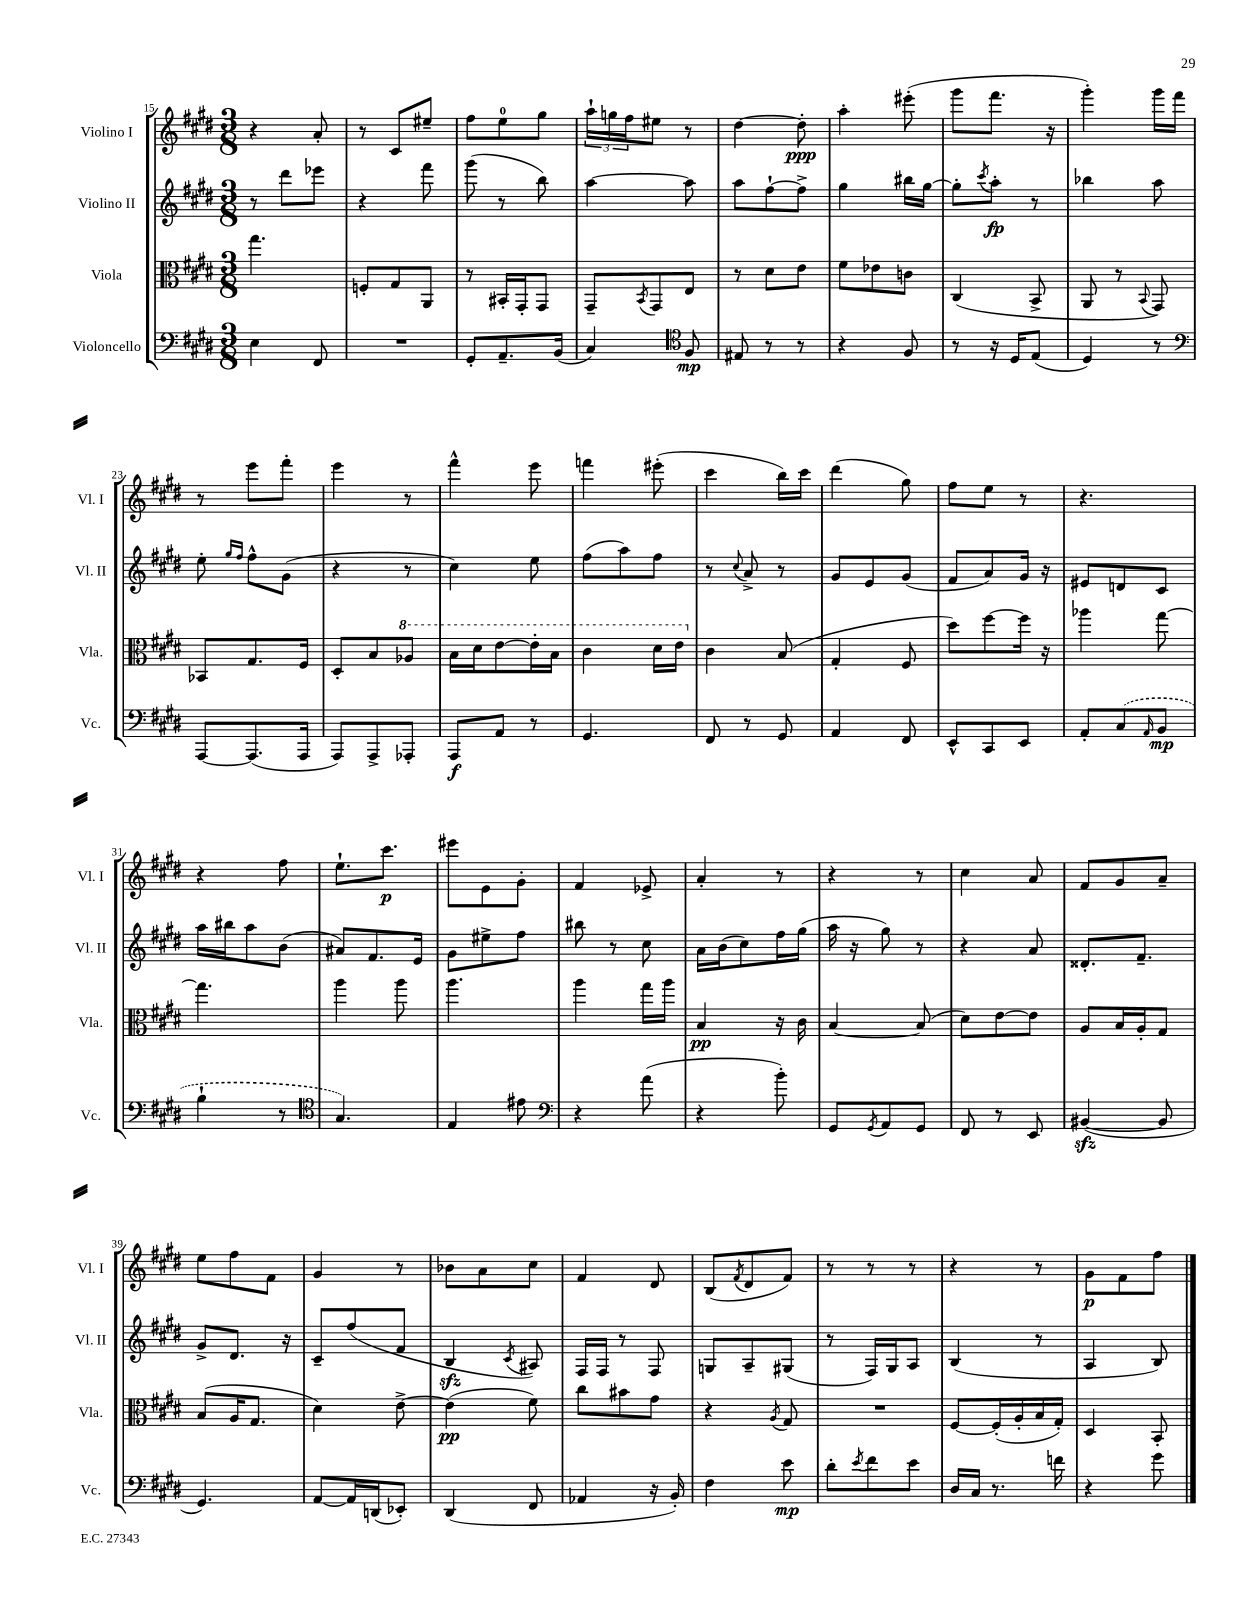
<<
\new StaffGroup <<
\new Staff = "s0" \with { instrumentName = "Violino I" shortInstrumentName = "Vl. I" } {
    \clef treble \key e \major \numericTimeSignature \time 3/8
    r4 a'8-. |
    r8 cis'8 eis''8-- |
    fis''8 e''8-0 gis''8 |
    \tuplet 3/2 { a''16-! g''16 fis''16 } eis''8 r8 |
    dis''4~ dis''8-.\ppp |
    a''4-. eis'''8-.( |
    gis'''8 fis'''8. r16 |
    gis'''4-.) gis'''16 fis'''16 |
    r8 e'''8 fis'''8-. |
    e'''4 r8 |
    fis'''4-^ e'''8 |
    f'''4 eis'''8-.( |
    cis'''4 b''16) cis'''16 |
    dis'''4( gis''8) |
    fis''8 e''8 r8 |
    r4. |
    r4 fis''8 |
    e''8.-! cis'''8.\p |
    eis'''8 e'8 gis'8-. |
    fis'4 ees'8-> |
    a'4-. r8 |
    r4 r8 |
    cis''4 a'8 |
    fis'8 gis'8 a'8-- |
    e''8 fis''8 fis'8 |
    gis'4 r8 |
    bes'8 a'8 cis''8 |
    fis'4 dis'8 |
    b8( \acciaccatura { fis'8 } dis'8 fis'8) |
    r8 r8 r8 |
    r4 r8 |
    gis'8\p fis'8 fis''8 \bar "|." |
}
\new Staff = "s1" \with { instrumentName = "Violino II" shortInstrumentName = "Vl. II" } {
    \clef treble \key e \major \numericTimeSignature \time 3/8
    r8 dis'''8 ees'''8 |
    r4 fis'''8 |
    gis'''8( r8 b''8) |
    a''4~ a''8 |
    a''8 fis''8~-! fis''8-> |
    gis''4 bis''16 gis''16~ |
    gis''8-. \acciaccatura { cis'''8 } a''8-.\fp r8 |
    bes''4 a''8 |
    e''8-. \grace { gis''16 fis''16 } fis''8-^ gis'8( |
    r4 r8 |
    cis''4) e''8 |
    fis''8( a''8) fis''8 |
    r8 \appoggiatura { cis''8 } a'8-> r8 |
    gis'8 e'8 gis'8( |
    fis'8 a'8) gis'16 r16 |
    eis'8 d'8 cis'8 |
    a''16 bis''16 a''8 b'8( |
    ais'8) fis'8. e'16 |
    gis'8 eis''8-> fis''8 |
    bis''8 r8 cis''8 |
    a'16 b'16( cis''8) fis''16 gis''16( |
    a''16 r16 gis''8) r8 |
    r4 a'8 |
    disis'8.-. fis'8.-- |
    gis'8-> dis'8. r16 |
    cis'8-- fis''8( fis'8 |
    b4\sfz \acciaccatura { cis'8 } ais8) |
    fis16 fis16 r8 fis8 |
    g8 a8-- gis8( |
    r8 fis16) gis16 a8 |
    b4( r8 |
    a4 b8) \bar "|." |
}
\new Staff = "s2" \with { instrumentName = "Viola" shortInstrumentName = "Vla." } {
    \clef alto \key e \major \numericTimeSignature \time 3/8
    gis''4. |
    f8-. gis8 a,8 |
    r8 bis,16-. gis,16-. gis,8 |
    gis,8-- \acciaccatura { b,8 } gis,8 e8 |
    r8 dis'8 e'8 |
    fis'8 ees'8 c'8 |
    cis4( b,8-> |
    a,8 r8 \appoggiatura { b,8 } gis,8) |
    bes,8 gis8. fis16 |
    dis8-. b8 \ottava #1 aes'8 |
    b'16 dis''16 e''8~ e''16-. b'16 |
    cis''4 dis''16 e''16 \ottava #0 |
    cis'4 b8( |
    gis4-. fis8 |
    dis''8) fis''8~ fis''16 r16 |
    aes''4 gis''8~ |
    gis''4. |
    a''4 a''8 |
    a''4. |
    a''4 gis''16 a''16 |
    b4\pp r16 cis'16 |
    b4~ b8( |
    dis'8) e'8~ e'8 |
    a8 b16 a16-. gis8 |
    b8( a16 gis8. |
    dis'4) e'8~-> |
    e'4\pp( fis'8) |
    cis''8 bis'8 gis'8 |
    r4 \acciaccatura { a8 } gis8 |
    R4. |
    fis8~ fis16-.( a16-. b16 gis16-.) |
    dis4 b,8-. \bar "|." |
}
\new Staff = "s3" \with { instrumentName = "Violoncello" shortInstrumentName = "Vc." } {
    \clef bass \key e \major \numericTimeSignature \time 3/8
    e4 fis,8 |
    R4. |
    gis,8-. a,8.-- b,16( |
    cis4) \clef tenor fis8\mp |
    eis8 r8 r8 |
    r4 fis8 |
    r8 r16 dis16 e8( |
    dis4) r8 |
    \clef bass a,,8~ a,,8.( a,,16 |
    a,,8) a,,8-> aes,,8-. |
    a,,8\f a,8 r8 |
    gis,4. |
    fis,8 r8 gis,8 |
    a,4 fis,8 |
    e,8-^ cis,8 e,8 |
    a,8-. \once \slurDashed cis8( \grace { a,16 } b,8\mp |
    b4-! r8 |
    \clef tenor gis4.) |
    e4 eis'8 |
    \clef bass r4 a'8( |
    r4 b'8-.) |
    gis,8 \acciaccatura { gis,8 } a,8 gis,8 |
    fis,8 r8 e,8 |
    bis,4~\sfz( bis,8 |
    gis,4.) |
    a,8~ a,16 d,16( ees,8-.) |
    dis,4( fis,8 |
    aes,4 r16 b,16-.) |
    fis4 e'8\mp |
    dis'8-. \acciaccatura { e'8 } fis'8 e'8 |
    dis16 cis16 r8. f'16 |
    r4 gis'8 \bar "|." |
}
>>
>>
\layout { \context { \Score currentBarNumber = #15 } }
